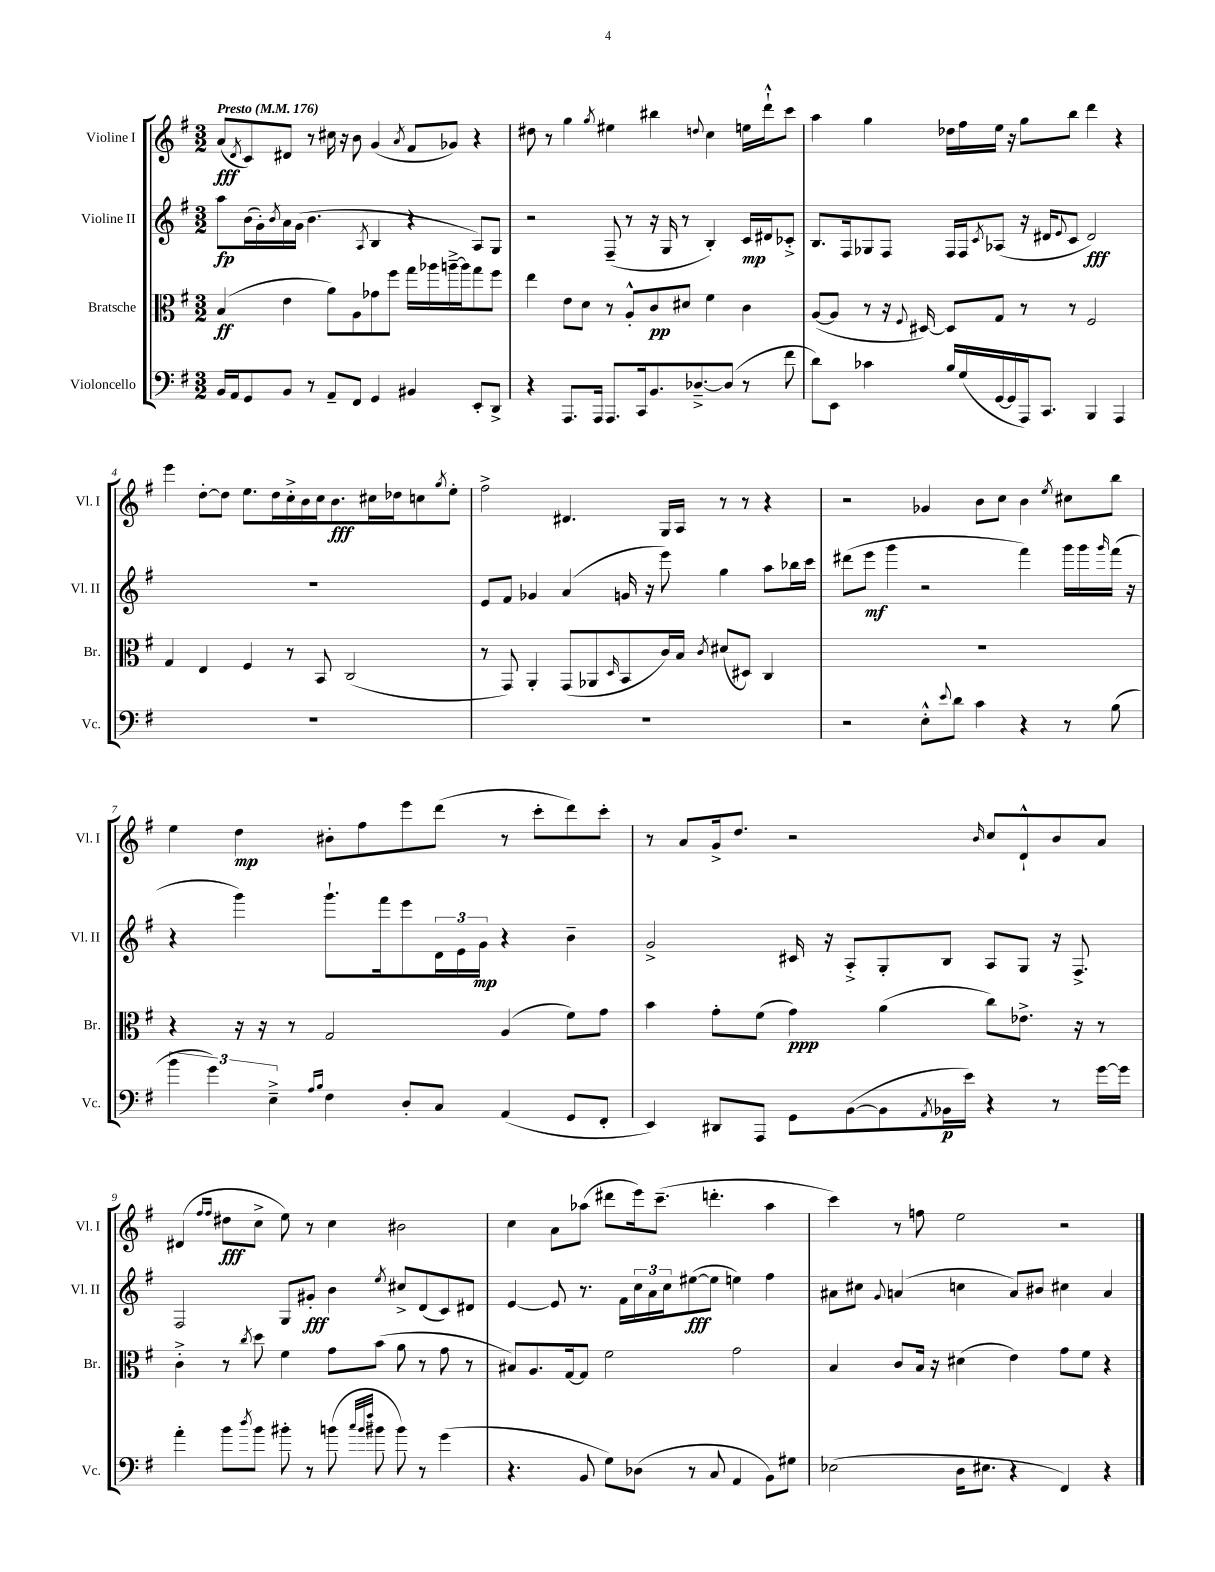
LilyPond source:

<<
\new StaffGroup <<
\new Staff = "s0" \with { instrumentName = "Violine I" shortInstrumentName = "Vl. I" } {
    \clef treble \key g \major \numericTimeSignature \time 3/2 \tempo "Presto" 4 = 176
    a'8\fff( \acciaccatura { d'8 } c'8) dis'8 r8 cis''16 r16 b'8 g'4( \acciaccatura { a'8 } fis'8 ges'8) r4 |
    dis''8 r8 g''4 \acciaccatura { g''8 } eis''4 bis''4 \appoggiatura { d''8 } c''4 e''16 d'''16-!-^ c'''8 |
    a''4 g''4 des''16 fis''16 e''16 r16 g''8 b''8 d'''4 r4 |
    e'''4 d''8~-. d''8 e''8. d''16 c''16-.-> b'16 c''16 b'8.\fff cis''16 des''16 c''8 \acciaccatura { g''8 } e''8-. |
    fis''2-> dis'4. g16 a16 r8 r8 r4 |
    r2 ges'4 b'8 c''8 b'4 \acciaccatura { e''8 } cis''8 b''8 |
    e''4 d''4\mp bis'8-. fis''8 e'''8 d'''8( r8 c'''8-. d'''8) c'''8-. |
    r8 a'8 g'16-> d''8. r2 \grace { b'16 } c''8 d'8-!-^ b'8 a'8 |
    dis'4( \grace { fis''16 fis''16 } dis''8\fff c''8-> e''8) r8 c''4 bis'2 |
    c''4 a'8 aes''8( dis'''8 e'''16) c'''8.--( d'''4.-. aes''4 |
    c'''4) r8 f''8 e''2 r2 \bar "|." |
}
\new Staff = "s1" \with { instrumentName = "Violine II" shortInstrumentName = "Vl. II" } {
    \clef treble \key g \major \numericTimeSignature \time 3/2
    a''8\fp b'16( g'16-.) \acciaccatura { b'8 } a'16 g'16( b'4. \acciaccatura { a8 } b4 r4 a8) g8 |
    r2 fis8--( r8 r16 g16 r8 b4-.) c'16\mp dis'16 ces'8-.-> |
    b8. fis16 ges8 fis8 fis16 fis16 \acciaccatura { c'8 } aes8( r16 dis'16 \appoggiatura { e'8 } c'8 dis'2\fff) |
    R1. |
    e'8 fis'8 ges'4 a'4( g'16 r16 e'''8) g''4 a''8 bes''16 c'''16 |
    dis'''8( e'''8\mf g'''4 r2 fis'''4) g'''16 g'''16 \grace { g'''16 } fis'''16( r16 |
    r4 g'''4) g'''8.-! fis'''16 e'''8 \tuplet 3/2 { d'16 e'16 g'16\mp } r4 b'4-- |
    g'2-> cis'16 r16 a8-.-> g8-. b8 a8 g8 r16 fis8.-> |
    fis2 g8 gis'8-.\fff b'4 \acciaccatura { e''8 } cis''8-> d'8( c'8) dis'8 |
    e'4~ e'8 r8. fis'16 \tuplet 3/2 { c''16 a'16 c''16 } eis''8~\fff( eis''8 e''4) fis''4 |
    ais'8 cis''8 \appoggiatura { g'8 } a'4( c''4 a'8) bis'8 cis''4 a'4 \bar "|." |
}
\new Staff = "s2" \with { instrumentName = "Bratsche" shortInstrumentName = "Br." } {
    \clef alto \key g \major \numericTimeSignature \time 3/2
    b4\ff( e'4 a'8) a8 ges'8 fis''8 g''16 aes''16 a''16~---> a''16 g''8 fis''8 |
    e''4 e'8 d'8 r8 a8-.-^ c'8\pp dis'8 fis'4 c'4 |
    a8~( a8 r8 r16 \appoggiatura { fis8 } dis16~) dis8 g8 r8 r8 fis2 |
    g4 e4 fis4 r8 b,8 c2( |
    r8 g,8) a,4-. g,8( aes,8 \grace { d16 } b,8 c'16) b16 \acciaccatura { c'8 } dis'8( dis8) c4 |
    R1. |
    r4 r16 r16 r8 g2 a4( fis'8) g'8 |
    b'4 g'8-. fis'8( g'4\ppp) a'4( c''8) ees'8.-> r16 r8 |
    c'4-.-> r8 \acciaccatura { c''8 } d''8 fis'4 g'8 b'8( a'8 r8 g'8 r8 |
    bis8) a8. g16~ g8 fis'2 g'2 |
    b4 c'8 b16 r16 dis'4( e'4) g'8 fis'8 r4 \bar "|." |
}
\new Staff = "s3" \with { instrumentName = "Violoncello" shortInstrumentName = "Vc." } {
    \clef bass \key g \major \numericTimeSignature \time 3/2
    b,16 a,16 g,8 b,8 r8 a,8-- fis,8 g,4 bis,4 e,8-. d,8-> |
    r4 a,,8. a,,16 a,,8. c,16 b,8. des8.~---> des8( r8 fis'8 |
    d'8) e,8 ces'4 b16 g16( g,16~ g,16 a,,16) c,8. b,,4 a,,4 |
    R1. |
    R1. |
    r2 e8-.-^ \appoggiatura { e'8 } d'8 c'4 r4 r8 b8( |
    \tuplet 3/2 { b'4 g'4) e4---> } \grace { a16 b16 } fis4 d8-. c8 a,4( g,8 fis,8-. |
    e,4) dis,8 a,,8 g,8 b,8~( b,8 \acciaccatura { a,8 } bes,16\p e'16) r4 r8 g'16~ g'16 |
    a'4-. b'8 \acciaccatura { d''8 } b'8 bis'8-. r8 b'8( \grace { c''32 b'32 fis''32 } bis'8 bis'8) r8 g'4( |
    r4. b,8 g8) des8( r8 c8 a,4 b,8) gis8 |
    ees2( d16 eis8. r4 fis,4) r4 \bar "|." |
}
>>
>>
